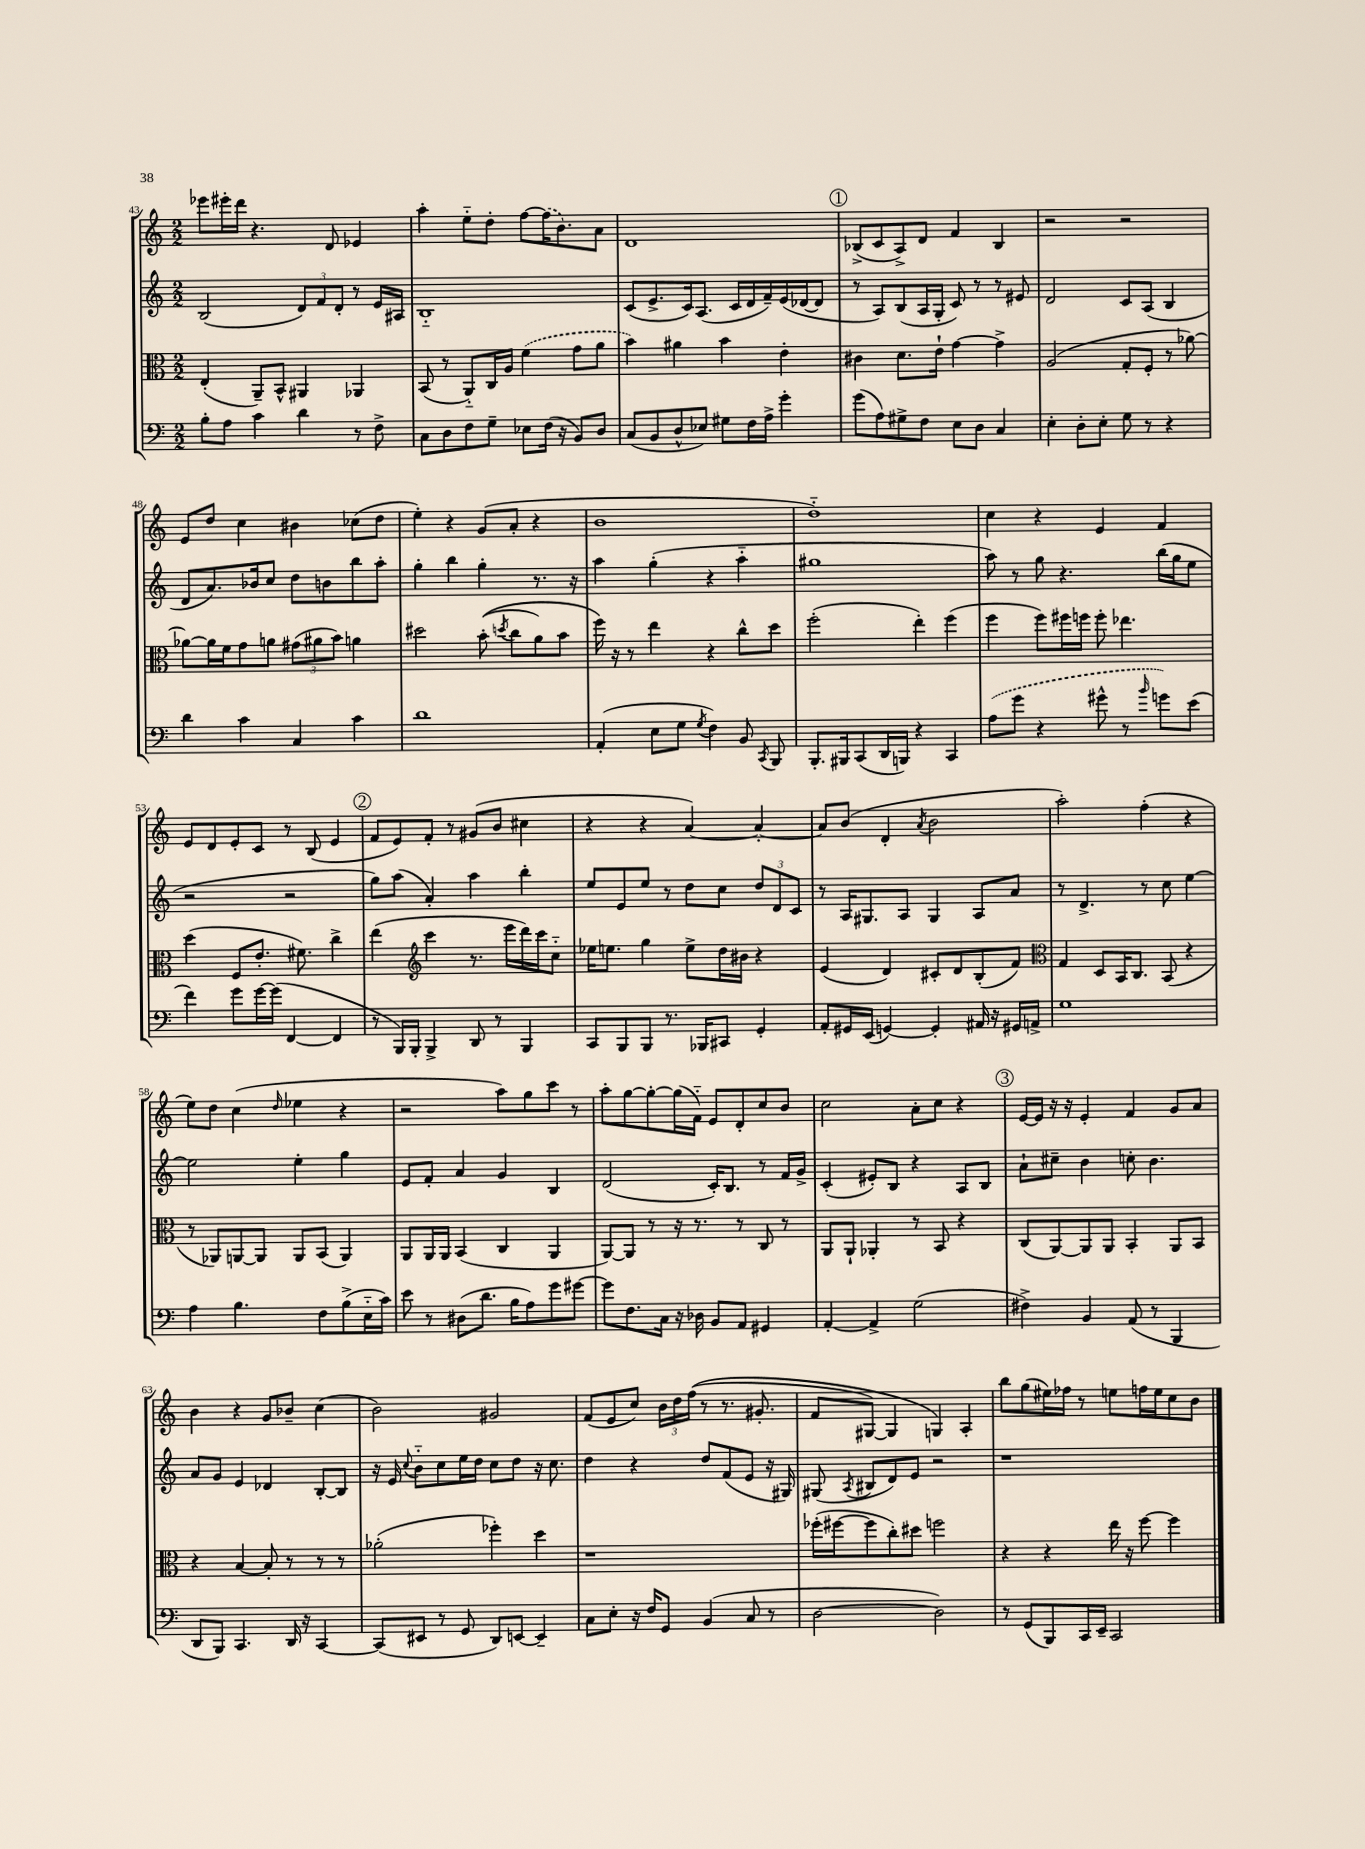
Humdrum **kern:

**kern	**kern	**kern	**kern
*part4	*part3	*part2	*part1
*staff4	*staff3	*staff2	*staff1
*clefF4	*clefC3	*clefG2	*clefG2
*k[]	*k[]	*k[]	*k[]
*M2/2	*M2/2	*M2/2	*M2/2
=43	=43	=43	=43
8B'\L	(4E'/	(2B/	8eee-X\L
8A\J	.	.	16eee#X'\L
.	.	.	16ddd\JJ
4c\	8AA~/L)	.	4.r
.	8BB^^/J	.	.
4d\	4AA#X/	12d/L)	.
.	.	12f/	.
.	.	.	8d/
.	.	12d'/J	.
8r	4AA-X/	8r	4e-X/
8F^\	.	16e/LL	.
.	.	16A#X/JJ	.
=44	=44	=44	=44
8C\L	(8BB/	1B	4aa'\
8D\	8r	.	.
8F\	8AA/L)	.	8ee\L
8G~\J	16C/L	.	8dd'\J
.	16A/JJ	.	.
8E-X\L	(4f\	.	[8ff\L
(16F\Jk	.	.	(16ff\K]
16r	.	.	8.b\)
8BB/L)	8g\L	.	.
8D/J	8a\J	.	8a\J
=45	=45	=45	=45
(8C/L	4b\)	(8c/L	1d
8BB/	.	8.e^/	.
8D^^/	4a#X\	.	.
.	.	16c/k)	.
8E-X/J)	.	(8.A/J	.
8G#X\L	4b\	.	.
.	.	16c/LL	.
16F\L	.	16d/	.
16A^\JJ	.	16f~/)	.
4g'\	4e'\	(16e/	.
.	.	[16d-X/J	.
.	.	8d-/J]	.
!!LO:REH:place=s1:t=1
=46	=46	=46	=46
(8g\L	4c#X\	8r	(8B-X^/L
8A\)	.	8A/L)	8c/
8G#X^\	8.d\L	(8B/	8A^/)
8F\J	.	16A/L	8d/J
.	16e`\Jk	16G'/JJ	.
8E\L	[4g\	8c/)	4f/
8D\J	.	8r	.
4C/	4g^\]	8r	4B-/
.	.	8e#X/	.
=47	=47	=47	=47
4E'\	(2A/	2d/	2r
8D'\L	.	.	.
8E'\J	.	.	.
8G\	8G'/L	8c/L	2r
8r	8F'/J	(8A/J	.
4r	8r	4B/	.
.	[8a-X\)	.	.
!!LO:LB:g=z
=48	=48	=48	=48
4d\	8a-X\L_	8d/L	8e/L
.	16a-\L]	8.a/)	8dd/J
.	16f\J	.	.
4c\	8g\	.	4cc\
.	.	16b-X/k	.
.	8an\J	8cc/J	.
4C/	(12g#X\L	8dd\L	4b#X\
.	12a#X\	.	.
.	.	8bn\	.
.	12b\J)	.	.
4c\	4an\	8bb\	(8cc-X\L
.	.	8aa'\J	8dd\J
=49	=49	=49	=49
1d	2dd#X\	4gg'\	4ee'\)
.	.	4bb\	4r
.	((8b'\	4gg'\	(8g/L
.	8qddn/	.	.
.	8cc\L	.	8a'/J
.	8a\)	8.r	4r
.	8b\J	.	.
.	.	16r	.
=50	=50	=50	=50
(4AA'/	16ff\)	4aa\	1b
.	16r	.	.
.	8r	.	.
8E\L	4ee\	(4gg'\	.
8G\J	.	.	.
8qG/	.	.	.
4F\)	4r	4r	.
8BB/	8cc^^\L	4aa\	.
8qCC/	.	.	.
8BBB/	8dd\J	.	.
=51	=51	=51	=51
8.BBB'/L	(2ff'\	1gg#X	1dd)
16BBB#X/k	.	.	.
(8CC/	.	.	.
16DD/L	.	.	.
16BBBn/JJ)	.	.	.
4r	4ee'\)	.	.
4CC/	(4ff\	.	.
=52	=52	=52	=52
(8A\L	4ff\	8aa\)	4cc\
8g\J	.	8r	.
4r	8ff\L)	8gg\	4r
.	16ff#X\L	4.r	.
.	16ffn\JJ	.	.
8g#X^^\	8ff'\	.	4e/
8r	4.ee-X\	.	.
16qqb/	.	.	.
8gn\L)	.	(16bb\LL	4f/
.	.	16gg\J	.
(8e\J	.	8ee\J	.
!!LO:LB:g=z
=53	=53	=53	=53
4f\)	(4dd\	2r	8e/L
.	.	.	8d/
8g\L	8F/L	.	8e'/
[16g\L	8.e'/J	.	8c/J
(16g\JJ]	.	.	.
[4FF/	.	2r	8r
.	8.f#X\)	.	.
.	.	.	(8B/
4FF/]	4cc^\	.	4e/
!!LO:REH:place=s1:t=2
=54	=54	=54	=54
8r	(4ee\	8gg\L)	8f/L
16BBB/LL)	.	(8aa\J	8e/)
16BBB'/JJ	.	.	.
*	*clefG2	*	*
4BBB^/	4ccc\	4a'/)	8f'/J
.	.	.	8r
8DD/	8.r	4aa\	(8g#X/L
8r	.	.	8b/J
.	16eee\LL	.	.
4BBB/	16ddd\)	4bb'\	4cc#X\
.	16ccc\J	.	.
.	8cc\J	.	.
=55	=55	=55	=55
8CC/L	16ee-X\KL	8ee/L	4r
.	8.een\J	.	.
8BBB/	.	8e/	.
8BBB/J	4gg\	8ee/J	4r
8.r	.	8r	.
.	8ee^\L	8dd\L	[4a/)
16BBB-X/KL	.	.	.
8CC#X/J	16dd\L	8cc\J	.
.	16b#X\JJ	.	.
4GG'/	4r	12dd/L	4a'/_
.	.	12d/	.
.	.	12c/J	.
=56	=56	=56	=56
8AA'/L	(4e/	8r	8a/L]
16GG#X/L	.	16A/KL	(8b/J
(16EE/JJ	.	8.G#X/	.
[4GGn/)	4d/)	.	4d'/
.	.	8A/J	.
.	.	.	8qa/
4GG'/]	8c#X'/L	4G#/	2b\
.	8d/	.	.
16AA#X/	(8B'/	8A/L	.
16r	.	.	.
16GG#X/LL	8f/J)	8a/J	.
16AAn^/JJ	.	.	.
=57	=57	=57	=57
*	*clefC3	*	*
1G	4G/	8r	2aa'\)
.	.	4.d^/	.
.	8D/L	.	.
.	16BB/K	.	.
.	8.C/J	.	.
.	.	8r	(4ff'\
.	(8BB/	8cc\	.
.	4r	[4ee\	4r
!!LO:LB:g=z
=58	=58	=58	=58
4A\	8r	2ee\]	8ee\L)
.	8AA-X/L)	.	8dd\J
4.B\	[8AAn/	.	(4cc\
.	8AA/J]	.	.
.	.	.	16qqdd/
.	8AA/L	4ee'\	4ee-X\
8F\L	(8BB/J	.	.
(8B^\	4AA/)	4gg\	4r
16E\L	.	.	.
16c\JJ)	.	.	.
=59	=59	=59	=59
8e\	8AA/L	8e/L	2r
8r	16AA/L	8f'/J	.
.	16AA/JJ	.	.
(8D#X\L	(4BB/	4a/	.
8.d\J	.	.	.
.	4C/	4g/	8aa\L)
16B\KL	.	.	.
8A\)	.	.	8gg\
8g\	4AA/	4B/	8ccc\J
[8g#X\J	.	.	8r
=60	=60	=60	=60
8g#\L]	[8AA/L)	(2d/	8aa'\L
8.F\	8AA/J]	.	[8gg\
.	8r	.	8gg'\_
16C\Jk	.	.	.
16r	16r	.	(16gg\L]
16D-X\	8.r	.	16f\JJ)
8BB/L	.	16c'/KL)	8e/L
.	.	8.B/J	.
8AA/J	8r	.	8d'/
4GG#X/	8C/	8r	8cc/
.	8r	16f/LL	8b/J
.	.	16g^/JJ	.
=61	=61	=61	=61
[4AA'/	8AA/L	(4c'/	2cc\
.	8AA`/J	.	.
4AA^/]	4AA-X'/	8e#X'/L)	.
.	.	8B/J	.
(2G\	8r	4r	8a'\L
.	8BB/	.	8cc\J
.	4r	8A/L	4r
.	.	8B/J	.
!!LO:REH:place=s1:t=3
=62	=62	=62	=62
4F#X^\)	(8C/L	8a`\L	[16e/LL
.	.	.	16e/JJ]
.	[8AA/)	8cc#X~\J	16r
.	.	.	16r
4BB/	8AA/]	4b\	4e'/
.	8AA/J	.	.
(8AA/	4BB'/	8ccn'\	4f/
8r	.	4.b\	.
4BBB/	8AA/L	.	8g/L
.	8BB/J	.	8a/J
!!LO:LB:g=z
=63	=63	=63	=63
8DD/L	4r	8a/L	4b\
8BBB/J)	.	8g/J	.
4.CC/	[4B/	4e/	4r
.	8B'/]	4d-X/	8g/L
16DD/	8r	.	8b-X~/J
16r	.	.	.
[4CC/	8r	[8B'/L	(4cc\
.	8r	8B/J]	.
=64	=64	=64	=64
(8CC/L]	(2a-X'\	16r	2b\)
.	.	16e/	.
.	.	8qqcc/	.
8EE#X/J	.	8b\L	.
8r	.	8cc\	.
8GG/	.	16ee\L	.
.	.	16dd\JJ	.
8DD/L)	4ff-X'\)	8cc\L	2g#X/
[8EEn/J	.	8dd\J	.
4EE~/]	4dd\	16r	.
.	.	8.cc\	.
=65	=65	=65	=65
8C\L	1r	4dd\	(8f/L
8E'\J	.	.	8e/
16r	.	4r	8cc/J)
16F/KL	.	.	.
8GG/J	.	.	24b\LL
.	.	.	24dd\
.	.	.	((24ff\JJ
(4BB/	.	8dd/L	8r
.	.	(8f/	8.r
8C/	.	8e/J	.
.	.	.	8.g#X'/
8r	.	16r	.
.	.	16G#X/)	.
=66	=66	=66	=66
[2D\	(16ff-X'\LL	(8G#X/	8f/L
.	[16ff#X\J	.	.
.	.	8qA/	.
.	8ff#\]	8B#X/L	[8G#X/J)
.	8cc'\)	8d/)	4G#/]
.	8dd#X\J	8e/J	.
2D\])	2ffn\	2r	4Gn/)
.	.	.	4A'/
=67	=67	=67	=67
8r	4r	1r	8bb\L
(8GG/L	.	.	(8gg\
8BBB/)	4r	.	16ee#X\L)
.	.	.	16ff-X\JJ
16CC/L	.	.	8r
16EE~/JJ	.	.	.
2CC/	16ee\	.	8een\L
.	16r	.	.
.	[8ff\	.	16ffn\L
.	.	.	16ee\J
.	4ff\]	.	8cc\
.	.	.	8b\J
==	==	==	==
*-	*-	*-	*-
